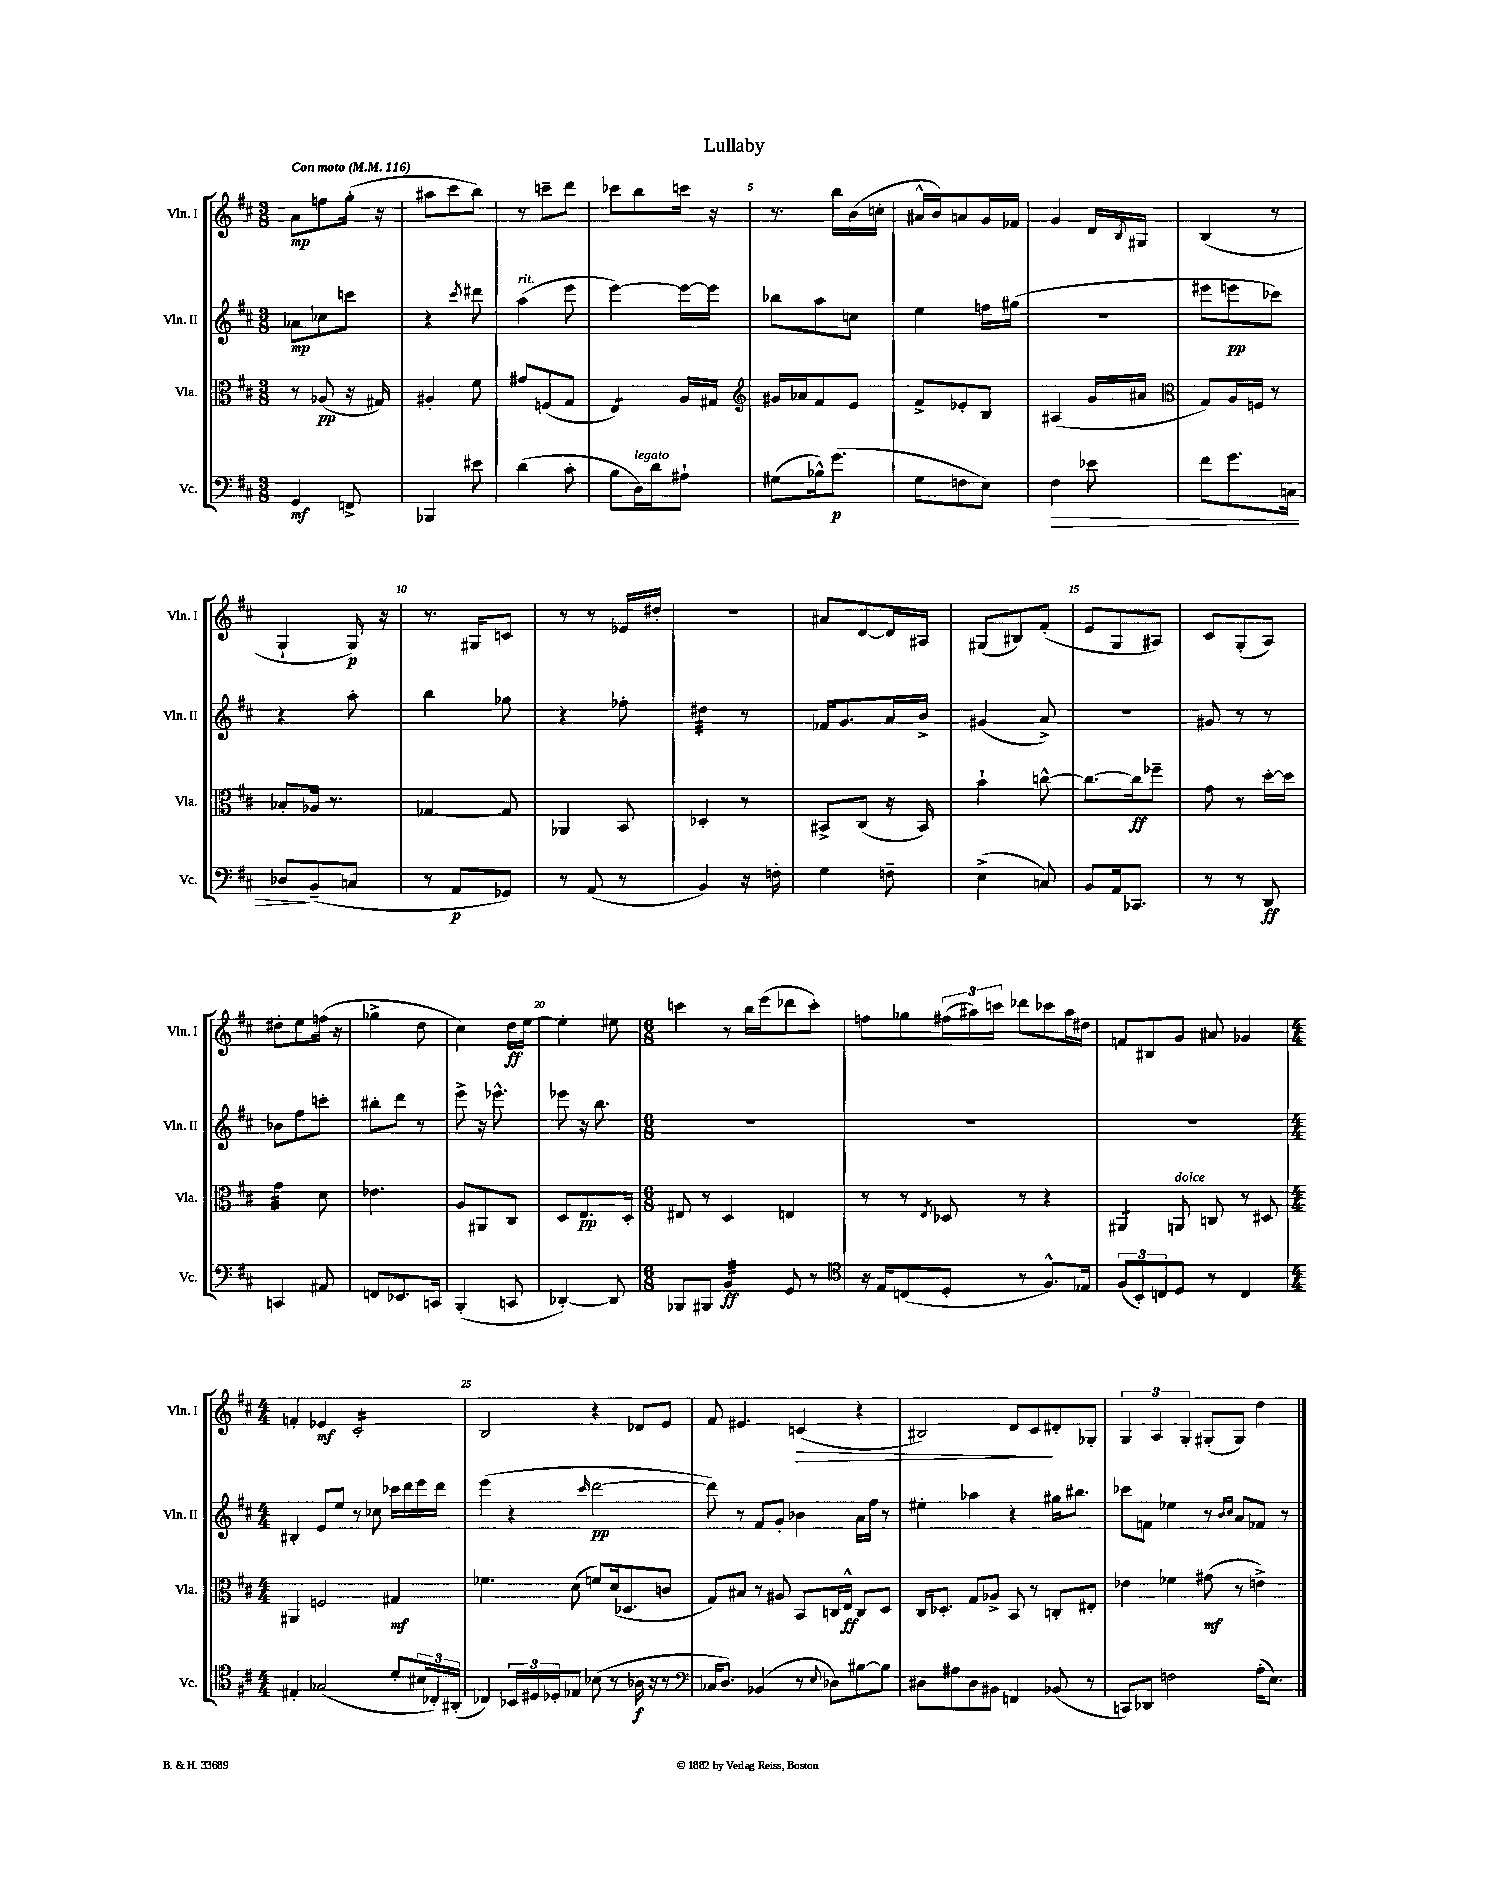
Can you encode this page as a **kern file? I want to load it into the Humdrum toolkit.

**kern	**kern	**kern	**kern
*staff4	*staff3	*staff2	*staff1
*clefF4	*clefC3	*clefG2	*clefG2
*k[f#c#]	*k[f#c#]	*k[f#c#]	*k[f#c#]
*M3/8	*M3/8	*M3/8	*M3/8
*MM116	*MM116	*MM116	*MM116
4GG	8r	8a-	8a
.	(8A-	8cc-	8ff
8FF^	16r	8ccc	(16gg'
.	16G#)	.	16r
=	=	=	=
4BBB-	4A#'	4r	8aa#
.	.	.	8ccc#
.	.	8qccc#	.
8e#	8f#	8ddd#	8bb)
=	=	=	=
(4d	8g#	(4aa	8r
.	(8F	.	8ccc~
8c#'	8G	8eee	8ddd
=	=	=	=
8B	4E)	[4eee)	8ccc-
16D)	.	.	8bb
16d	.	.	.
8A#`	16A	16eee_	16ccc
.	16G#	16eee]	16r
=	=	=	=
*	*clefG2	*	*
(8G#	16g#	8bb-	8.r
.	16a-	.	.
16B-^^)	8f#	8aa	.
(8.g	.	.	16bb
.	8e	8cc	(16b
.	.	.	16cc'
=	=	=	=
8G	8f#^	4ee	16a#^^
.	.	.	16b)
8F	8e-'	.	8a
8E)	8B	16ff	16g
.	.	(16gg#	16f-
=	=	=	=
4F#	(4A#	4.r	4g
8e-	16g	.	16d
.	.	.	8qB
.	16a#	.	16G#
=	=	=	=
*	*clefC3	*	*
8f#	8G)	8eee#	(4B
8.g	16A	8eee	.
.	16F	.	.
.	8r	8ccc-)	8r
16C	.	.	.
=	=	=	=
8D-	8B-'	4r	4G`
(8BB~	16A-	.	.
.	8.r	.	.
8C	.	8aa'	16G)
.	.	.	16r
=	=	=	=
8r	[4G-	4bb	8.r
8AA	.	.	.
.	.	.	16G#
8GG-)	8G-]	8gg-	8c
=	=	=	=
8r	4AA-	4r	8r
(8AA	.	.	8r
8r	8BB	8ff-'	16e-
.	.	.	16dd#'
=	=	=	=
4BB)	4D-'	4dd#	4.r
16r	8r	8r	.
16F'	.	.	.
=	=	=	=
4G	8BB#^	16f-	8a#
.	.	8.g	.
.	(8C#	.	[8d
8F~	16r	16a	16d]
.	16BB#)	16b^	16A#
=	=	=	=
(4E^	4b`	(4g#	(8G#
.	.	.	8B#)
8C)	[8cc^^	8a^)	(8f#'
=	=	=	=
8BB	8.cc_	4.r	8e
16AA	.	.	8G
8.CC-	16cc]	.	.
.	8ff-~	.	8A#)
=	=	=	=
8r	8g	8g#	8c#
8r	8r	8r	(8G'
8DD	[16dd'	8r	8A)
.	16dd]	.	.
=	=	=	=
4CC	4g	8b-	8dd#'
.	.	8ff#	8ee
8AA#	8d	8ccc'	(16ff
.	.	.	16r
=	=	=	=
8FF	4.e-	8bb#'	4gg-^
8.EE-	.	8ddd	.
.	.	8r	8dd
16CC	.	.	.
=	=	=	=
(4BBB'	8A	8eee^	4cc#)
.	8AA#	16r	.
.	.	8.eee-^^	.
8CC	8C#	.	16dd
.	.	.	[16ee
=	=	=	=
[4DD-')	8D	8eee-	4ee']
.	8.E	16r	.
.	.	8.bb	.
8DD-]	.	.	8ee#
.	16D'	.	.
=	=	=	=
*M6/8	*M6/8	*M6/8	*M6/8
8BBB-	8E#	2.r	4ccc
8BBB#	8r	.	.
4BB	4D	.	8r
.	.	.	16bb
.	.	.	(16eee
8GG	4E	.	8ddd-
8r	.	.	8ccc')
=	=	=	=
*clefC4	*	*	*
16r	8r	2.r	8ff
16E	.	.	.
(8C	8r	.	8gg-
.	8qE	.	.
8D'	8D-	.	(24ff#
.	.	.	24aa#)
.	.	.	24ccc
8r	8r	.	8ddd-
8.F#^^)	4r	.	8ccc-
.	.	.	16aa#
16E-	.	.	16dd#
=	=	=	=
(12F#	4AA#	2.r	8f
12BB')	.	.	.
.	.	.	8B#
12C	.	.	.
8D	8AA	.	8g
8r	8C	.	8a#
4C	8r	.	4g-
.	8D#	.	.
=	=	=	=
*M4/4	*M4/4	*M4/4	*M4/4
4E#'	4AA#	4B#'	4f'
(2G-	2F	8e	4e-
.	.	8ee	.
.	.	8r	2c#'
.	.	8cc-	.
8d'	4G#	16ccc-	.
.	.	16ddd	.
24B#	.	16eee	.
24C-')	.	.	.
.	.	16ddd	.
(24AA#'	.	.	.
=	=	=	=
4C-)	4.f-	(4eee	2B
24BB-	.	4r	.
24D#	.	.	.
24D-'	.	.	.
8E-	(8d	.	.
.	.	16qqccc#	.
(8B-	8f)	[2ddd	4r
8r	(16d	.	.
.	8.D-	.	.
16A-	.	.	8d-
16r	.	.	.
8r	8c	.	8e
=	=	=	=
*clefF4	*	*	*
16C-	8G)	8ddd])	8f#
8.D)	.	.	.
.	8B#	8r	4.e#
(4BB-	8r	8f#	.
.	8A#	8g'	.
8r	8BB	4b-	(4c
8qqE	.	.	.
8D-)	16C	.	.
.	16E^^	.	.
[8B#	8C	16a	4r
.	.	16ff#	.
8B#]	8D	8r	.
=	=	=	=
8D#	16C#	4ee#'	2B#)
.	8.D-'	.	.
8A#	.	.	.
8D#	8G	4aa-	.
8BB#	8A-^	.	.
4FF	8BB	4r	8d
.	8r	.	8c#
(8BB-	8C'	16gg#	8d#'
.	.	8.bb#	.
8r	8E#'	.	8G-'
=	=	=	=
8CC)	4e-	8ccc-	6G
8DD-	.	8f	.
.	.	.	6A
2F	4f-	4ee-	.
.	.	.	6G'
.	(8g#	8r	(8G#'
.	.	16qqb	.
.	.	16qqcc#	.
.	8r	8a	8G#)
(16A'	4e^)	8f-	4dd
8.E)	.	.	.
.	.	8r	.
==	==	==	==
*-	*-	*-	*-
